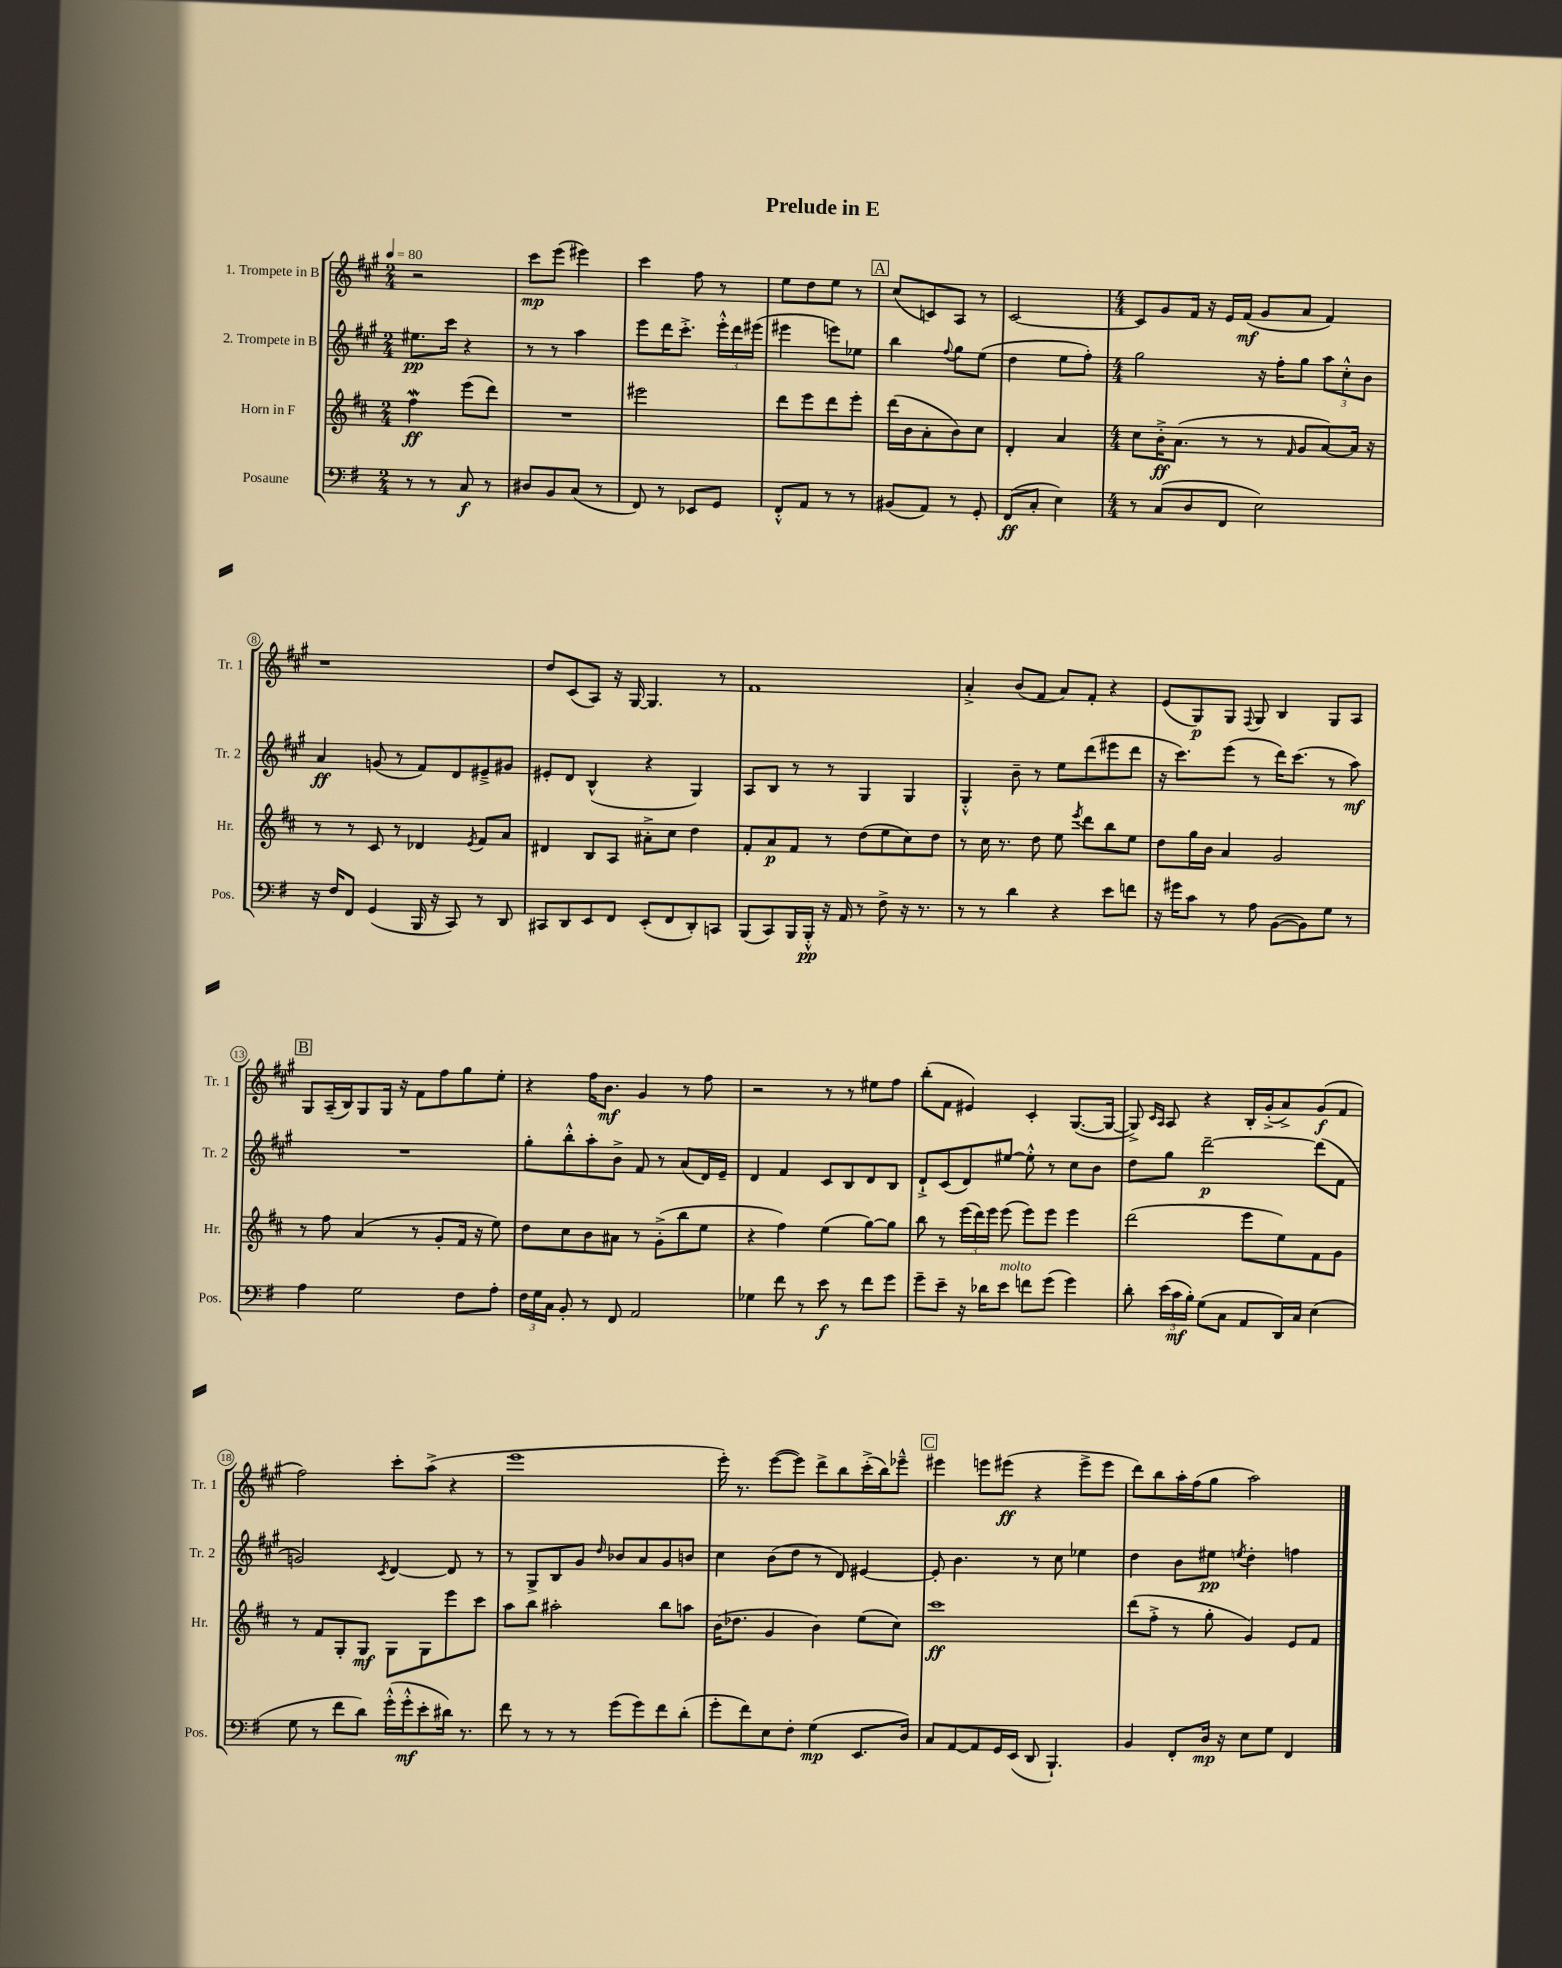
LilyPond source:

\header { title = "Prelude in E" }
<<
\new StaffGroup <<
\new Staff = "s0" \with { instrumentName = "1. Trompete in B" shortInstrumentName = "Tr. 1" } {
    \clef treble \key a \major \numericTimeSignature \time 2/4 \tempo 4 = 80
    \autoBeamOff r2 |
    cis'''8[\mp e'''8]( eis'''4) |
    cis'''4 fis''8 r8 |
    e''8[ d''8 e''8] r8 |
    \mark \markup { \box "A" } cis''8[( c'8) a8] r8 |
    cis'2~ |
    \numericTimeSignature \time 4/4 cis'8[ gis'8 fis'16] r16 e'16[ fis'16]\mf( gis'8[ a'8] fis'4) |
    r1 |
    d''8[ cis'8( a8]) r16 gis16~ gis4. r8 |
    fis'1 |
    a'4-.-> b'8[( fis'8] a'8[) fis'8]-. r4 |
    e'8[( gis8\p) gis8] \appoggiatura { fis8 } gis8 b4 gis8[ a8] |
    \mark \markup { \box "B" } gis8[ a16--( b16) gis8 gis16] r16 fis'8[ fis''8 gis''8 e''8]-. |
    r4 fis''16[ b'8.]\mf gis'4 r8 fis''8 |
    r2 r8 r8 eis''8[ fis''8] |
    b''8[-.( fis'8] eis'4) cis'4-. gis8.[~( gis16]~ |
    gis8->) \grace { cis'16[ a16] } a8 r4 b16[-. gis'16-.->( a'8->) gis'8\f( fis'8] |
    fis''2) cis'''8[-. a''8]->( r4 |
    e'''1 |
    e'''16-.) r8. e'''8[~( e'''8]) d'''8[-> b''8 cis'''16-.->( b''16) ees'''8]---^ |
    \mark \markup { \box "C" } eis'''4 e'''8[ eis'''8]\ff( r4 eis'''8[-> eis'''8] |
    d'''8[) b''8 a''16-. fis''16( gis''8] a''2) \bar "|." |
}
\new Staff = "s1" \with { instrumentName = "2. Trompete in B" shortInstrumentName = "Tr. 2" } {
    \clef treble \key a \major \numericTimeSignature \time 2/4
    \autoBeamOff eis''8.[\pp cis'''16] r4 |
    r8 r8 a''4 |
    e'''8[ d'''16 cis'''8.]-.-> \tuplet 3/2 { e'''16[-.-^ d'''16 eis'''16]( } |
    eis'''4 e'''8[) ees''8] |
    \mark \markup { \box "A" } b''4 \appoggiatura { fis''8 } gis''8[ e''8]( |
    d''4 e''8[ fis''8]-.) |
    \numericTimeSignature \time 4/4 gis''2 r16 fis''16[-. gis''8] \tuplet 3/2 { a''8[ cis''8-.-^ b'8] } |
    a'4\ff g'8( r8 fis'8[) d'8 eis'8---> gis'8] |
    eis'8[-. d'8] b4-^( r4 gis4) |
    a8[ b8] r8 r8 gis4 gis4 |
    gis4-.-^ b'8-- r8 e''8[ d'''8( eis'''8 d'''8] |
    r16 cis'''8.[) e'''8]( r8 d'''16[) cis'''8.]( r8 a''8\mf) |
    \mark \markup { \box "B" } R1 |
    gis''8[-. b''8-.-^ a''8-. b'8]-> fis'8 r8 a'8[( d'16) e'16]-- |
    d'4 fis'4 cis'8[ b8 d'8 b8] |
    d'8[-!-> cis'8( d'8) eis''8]~ eis''8-.-^ r8 cis''8[ b'8] |
    d''8[ gis''8] d'''2~--\p d'''8[( fis'8] |
    g'2) \acciaccatura { cis'8 } d'4~ d'8 r8 |
    r8 gis8[-> b8 gis'8] \grace { d''16 } bes'8[ a'8 gis'8 b'8] |
    cis''4 b'8[( d''8] r8 d'8) eis'4~ |
    \mark \markup { \box "C" } eis'8-. b'4. r8 cis''8 ees''4 |
    d''4 b'8[ eis''8]\pp \acciaccatura { e''8 } d''4-. f''4 \bar "|." |
}
\new Staff = "s2" \with { instrumentName = "Horn in F" shortInstrumentName = "Hr." } {
    \clef treble \key d \major \numericTimeSignature \time 2/4
    \autoBeamOff fis''4\mordent\ff e'''8[( d'''8]) |
    R2 |
    eis'''2 |
    d'''8[ e'''8 d'''8 e'''8]-. |
    \mark \markup { \box "A" } d'''16[( b'16 a'8-. b'8) cis''8] |
    d'4-. a'4 |
    \numericTimeSignature \time 4/4 cis''8[ b'16-.->\ff a'8.]( r8 r8 \grace { fis'16 } g'8[ a'8~) a'16] r16 |
    r8 r8 cis'8 r8 des'4 \acciaccatura { e'8 } fis'8[ a'8] |
    dis'4 b8[ a8] ais'8[-.-> cis''8] d''4 |
    fis'8[-. a'8\p fis'8] r8 d''8[( e''8 cis''8) d''8] |
    r8 cis''16 r8. d''8 e''8 \acciaccatura { e'''8 } d'''8[ b''8 e''8] |
    d''8[ g''16 b'16] a'4 g'2 |
    \mark \markup { \box "B" } r8 fis''8 a'4( r8 g'8[-. fis'16] r16 e''8) |
    d''8[ cis''8 b'8 ais'8] r8 g'8[-.->( b''8 e''8] |
    r4 fis''4) e''4( g''8[~) g''8] |
    b''8 r8 \tuplet 3/2 { e'''16[( d'''16) e'''16] } e'''8( e'''8[) e'''8] e'''4 |
    d'''2( e'''8[ e''8) fis'8 g'8] |
    r8 fis'8[ g8-. g8]\mf g8[ g8 e'''8 cis'''8] |
    a''8[ b''8] ais''2-. b''8[ a''8] |
    b'16[( des''8.] g'4 b'4) e''8[( cis''8]) |
    \mark \markup { \box "C" } cis'''1\ff |
    d'''8[( fis''8]-.-> r8 g''8-. g'4) e'8[ fis'8] \bar "|." |
}
\new Staff = "s3" \with { instrumentName = "Posaune" shortInstrumentName = "Pos." } {
    \clef bass \key g \major \numericTimeSignature \time 2/4
    \autoBeamOff r8 r8 c8\f r8 |
    dis8[ b,8 c8]( r8 |
    fis,8) r8 ees,8[ g,8] |
    fis,8[-.-^ a,8] r8 r8 |
    \mark \markup { \box "A" } bis,8[( a,8]) r8 g,8-. |
    fis,8[\ff( c8]-. e4) |
    \numericTimeSignature \time 4/4 r8 c8[( d8 fis,8] e2) |
    r16 fis16[ fis,8] g,4( b,,16 r16 c,8) r8 d,8 |
    cis,8[ d,8 e,8 fis,8] e,8[-.( fis,8 d,8-.) c,8] |
    b,,8[( c,8) b,,16 b,,16]-.-^\pp r16 a,16 r8 fis8-> r16 r8. |
    r8 r8 d'4 r4 e'8[ f'8] |
    r16 gis'16[ c'8] r8 a8 b,8[~( b,8) g8] r8 |
    \mark \markup { \box "B" } a4 g2 fis8[ a8]-. |
    \tuplet 3/2 { fis16[ g16 c16] } b,8-. r8 fis,8 a,2 |
    ges4 fis'8 r8 e'8\f r8 fis'8[ g'8] |
    g'8[-- e'8]-- r16 des'16[ e'8]^\markup { \italic "molto" } f'8[ g'8]( g'4) |
    d'8-. \tuplet 3/2 { e'16[( c'16\mf b16]-.) } g8[( c8] a,8[ d,16) c16] e4( |
    g8 r8 fis'8[ d'8]) g'16[-.-^( g'16-.-^\mf e'8-. dis'16]) r8. |
    fis'8 r8 r8 r8 g'8[( g'8) fis'8 d'8]-.( |
    g'8[-. fis'8) e8 fis8]-. g4\mp( e,8.[ d16]) |
    \mark \markup { \box "C" } c8[ a,8~ a,8 g,16 e,16]( d,8 b,,4.-!) |
    b,4 fis,8[-. d16]\mp r16 e8[ g8] fis,4 \bar "|." |
}
>>
>>
\layout { \context { \Score \override BarNumber.stencil = #(make-stencil-circler 0.1 0.3 ly:text-interface::print) } }
